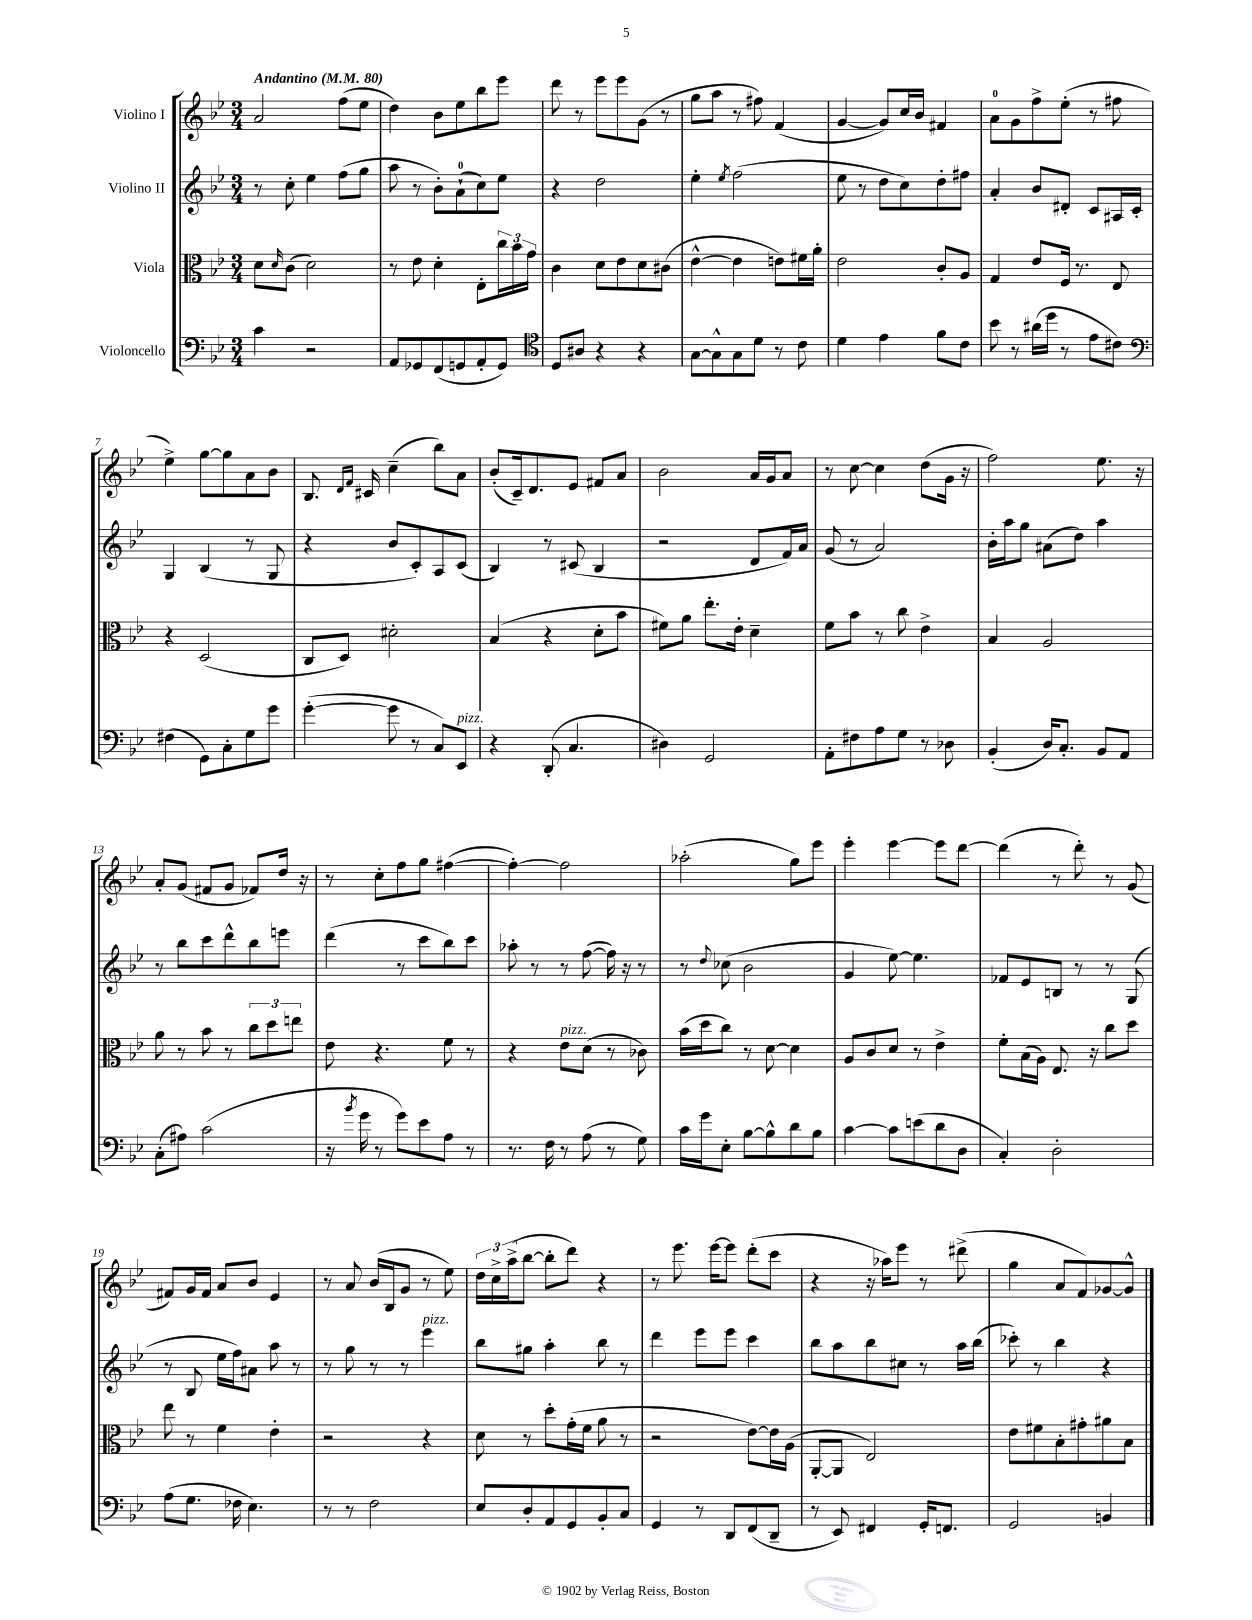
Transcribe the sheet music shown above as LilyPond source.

<<
\new StaffGroup <<
\new Staff = "s0" \with { instrumentName = "Violino I" } {
    \clef treble \key bes \major \numericTimeSignature \time 3/4 \tempo "Andantino" 4 = 80
    a'2 f''8( ees''8 |
    d''4) bes'8 ees''8 bes''8 ees'''8 |
    d'''8 r8 ees'''8 ees'''8 g'8( r8 |
    g''8 a''8 r8 fis''8) f'4( |
    g'4~ g'8) c''16 bes'16 fis'4 |
    a'8-0 g'8 f''8-> ees''8-.( r8 fis''8 |
    ees''4->) g''8~ g''8 a'8 bes'8 |
    bes8. \grace { d'16 f'16 } cis'16 c''4--( bes''8) a'8 |
    bes'8-.( c'16--) d'8. ees'8 fis'8 a'8 |
    bes'2 a'16 g'16 a'8 |
    r8 c''8~ c''4 d''8( g'16 r16 |
    f''2) ees''8. r16 |
    a'8-. g'8( fis'8 g'8 fes'8) d''16 r16 |
    r8 c''8-. f''8 g''8 fis''4~( |
    fis''4~-.) fis''2 |
    aes''2-.( g''8) ees'''8 |
    ees'''4-. ees'''4~ ees'''8 d'''8~ |
    d'''4( r8 d'''8-.) r8 g'8( |
    fis'8) g'16 fis'16 a'8 bes'8 ees'4 |
    r8 a'8 bes'16( bes16 g'8 r8 ees''8) |
    \tuplet 3/2 { d''16 c''16-> a''16->( } bes''8~ bes''8-. d'''8) r4 |
    r8 ees'''8. ees'''16~ ees'''8 d'''8-.( c'''8 |
    r4 r16 aes''16) ees'''8 r8 dis'''8->( |
    g''4 a'8 f'8) ges'8~ ges'8-^ \bar "|." |
}
\new Staff = "s1" \with { instrumentName = "Violino II" } {
    \clef treble \key bes \major \numericTimeSignature \time 3/4
    r8 c''8-. ees''4 f''8( g''8 |
    a''8 r8 bes'8-.) a'8-0-!( c''8) ees''8 |
    r4 d''2 |
    ees''4-. \acciaccatura { ees''8 } f''2( |
    ees''8 r8 d''8 c''8) d''8-. fis''8 |
    a'4-. bes'8 dis'8-. c'8 ais16 c'16-. |
    g4 bes4( r8 g8 |
    r4 bes'8 c'8-.) a8 c'8( |
    bes4) r8 cis'8( bes4 |
    r2 d'8 f'16) a'16 |
    g'8( r8 a'2) |
    bes'16-. a''16 g''8 ais'8( d''8) a''4 |
    r8 bes''8 c'''8 d'''8-^ bes''8 e'''8 |
    d'''4( r8 c'''8 bes''8) c'''8 |
    aes''8-. r8 r8 f''8~( f''16) r16 r8 |
    r8 \appoggiatura { d''8 } ces''8( bes'2 |
    g'4 ees''8~) ees''4. |
    fes'8 ees'8 b8 r8 r8 g8( |
    r8 bes8 ees''16 f''16) ais'8 a''8 r8 |
    r8 g''8 r8 r8 ees'''4^\markup { \italic "pizz." } |
    bes''8 gis''8 a''4-. bes''8 r8 |
    d'''4 ees'''8 ees'''8 c'''4 |
    bes''8 a''8 bes''8 cis''8 r8 a''16 bes''16( |
    ces'''8-.) r8 bes''4 r4 \bar "|." |
}
\new Staff = "s2" \with { instrumentName = "Viola" } {
    \clef alto \key bes \major \numericTimeSignature \time 3/4
    d'8 \grace { d'16 } c'8( d'2) |
    r8 ees'8 d'4-. ees8-. \tuplet 3/2 { c''16 bes'16 g'16 } |
    c'4 d'8 ees'8 d'8 cis'8( |
    ees'4~-^ ees'4 e'8) fis'16 a'16-. |
    ees'2 c'8-. a8 |
    g4 ees'8 f16 r8. ees8 |
    r4 d2( |
    c8 d8) dis'2-. |
    bes4( r4 d'8-. bes'8 |
    fis'8) a'8 ees''8.-. ees'16-. d'4-- |
    f'8 bes'8 r8 c''8 ees'4-> |
    bes4 a2 |
    a'8 r8 bes'8 r8 \tuplet 3/2 { c''8 d''8 e''8 } |
    ees'8 r4. f'8 r8 |
    r4 ees'8^\markup { \italic "pizz." } d'8( r8 ces'8) |
    bes'16( d''16 c''8) r8 d'8~ d'4 |
    a8 c'8 d'8 r8 ees'4-> |
    f'8-. bes16( a16) ees8. r16 c''8 d''8 |
    ees''8 r8 f'4 ees'4-. |
    r2 r4 |
    d'8 r8 d''8-. g'16-.( f'16 a'8 r8 |
    r2 ees'8~) ees'16 a16( |
    a,8~-. a,8 ees2) |
    ees'8 fis'8 bes8-. gis'8-. ais'8 bes8 \bar "|." |
}
\new Staff = "s3" \with { instrumentName = "Violoncello" } {
    \clef bass \key bes \major \numericTimeSignature \time 3/4
    c'4 r2 |
    a,8 ges,8 f,8( g,8 a,8-. g,8) |
    \clef tenor d8 ais8 r4 r4 |
    g8~ g8-^ g8 d'8 r8 c'8 |
    d'4 ees'4 f'8 c'8 |
    bes'8 r8 ais'16( d''16 r8 ees'8 cis'8) |
    \clef bass fis4( g,8) c8-. g8 g'8 |
    g'4~-.( g'8 r8 c8) ees,8^\markup { \italic "pizz." } |
    r4 d,8-.( c4. |
    dis4) g,2 |
    a,8-. fis8 a8 g8 r8 des8 |
    bes,4-.( d16) c8.-. bes,8 a,8 |
    c8-.( ais8) c'2( |
    r16 \acciaccatura { bes'8 } g'16 r8 g'8) ees'8 a8 r8 |
    r8. f16 r8 a8( r8 g8) |
    c'16 g'16 ees8-. bes8~ bes8-^ d'8 bes8 |
    c'4~ c'8 e'8( d'8 d8 |
    c4-.) d2-. |
    a8( g8. fes16 ees4.) |
    r8 r8 f2 |
    ees8 d8-. a,8 g,8 bes,8-. c8 |
    g,4 r8 d,8 f,8( d,8-- |
    r8 ees,8) fis,4 g,16-. f,8. |
    g,2 b,4 \bar "|." |
}
>>
>>
